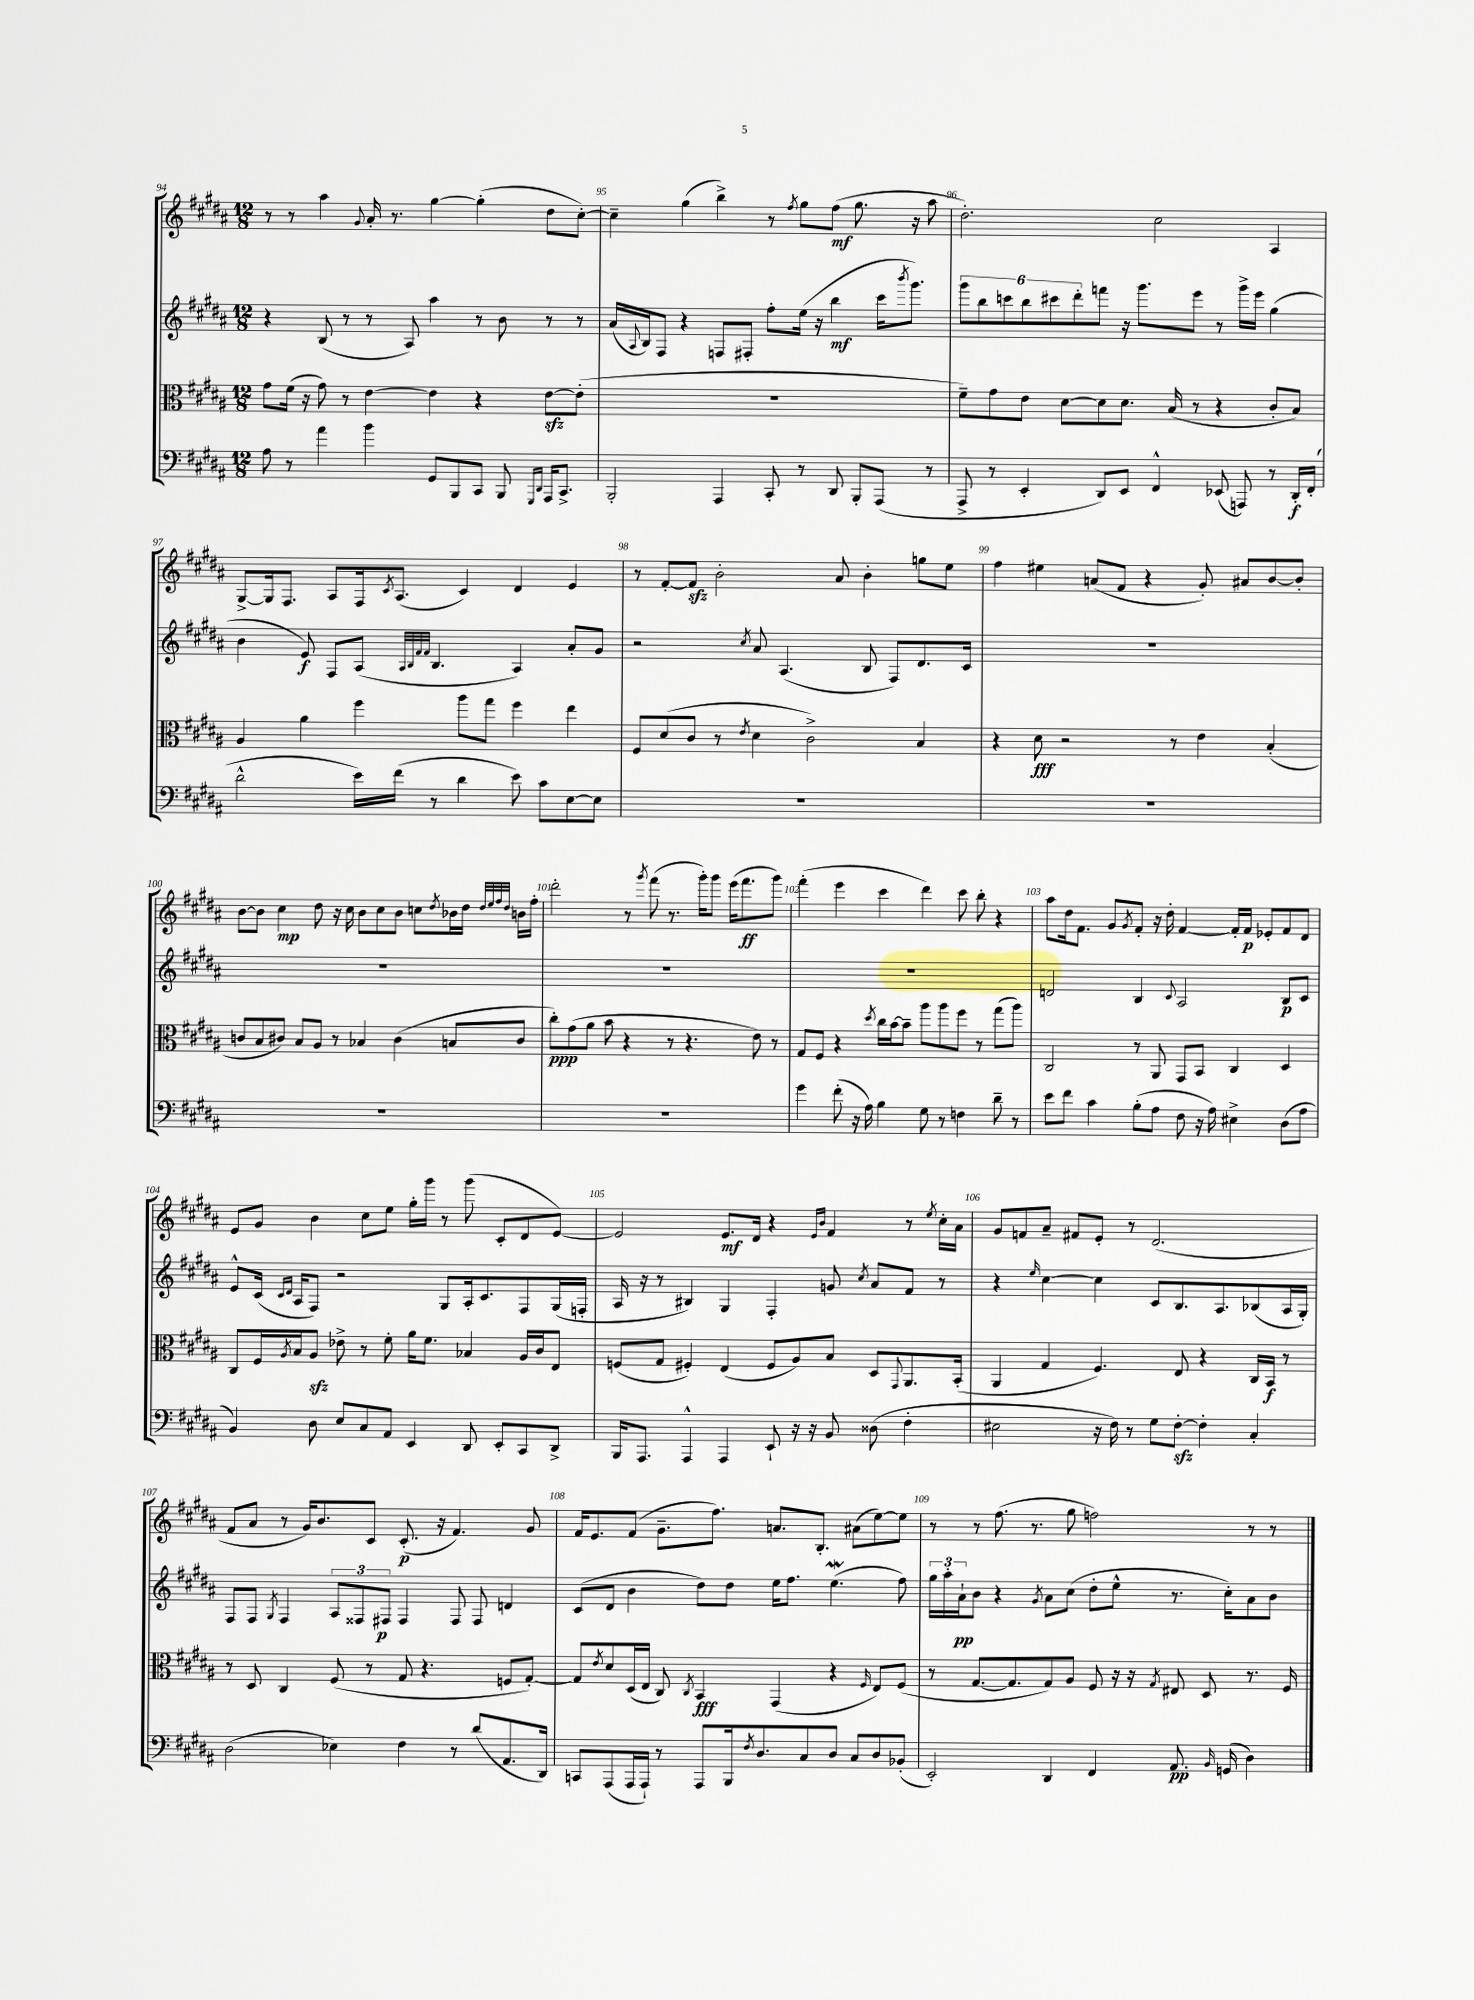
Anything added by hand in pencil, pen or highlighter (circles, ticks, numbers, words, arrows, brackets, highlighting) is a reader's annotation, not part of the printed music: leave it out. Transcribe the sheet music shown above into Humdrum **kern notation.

**kern	**kern	**kern	**kern
*staff4	*staff3	*staff2	*staff1
*clefF4	*clefC3	*clefG2	*clefG2
*k[f#c#g#d#a#]	*k[f#c#g#d#a#]	*k[f#c#g#d#a#]	*k[f#c#g#d#a#]
*M12/8	*M12/8	*M12/8	*M12/8
8A#	8g#	4r	8r
8r	(16f#	.	8r
.	16r	.	.
4a#	8g#)	(8B	4aa#
.	8r	8r	.
.	.	.	8qqg#
4b	[4e	8r	16a#'
.	.	.	8.r
.	.	8A#)	.
8GG#	4e]	4aa#	[4gg#
8BBB	.	.	.
8CC#	4r	8r	(4gg#']
8BBB	.	8b	.
16qqGGG#	.	.	.
16qqDD#	.	.	.
16AAA#	[8e	8r	8dd#
8.CC#^	.	.	.
.	(8e']	8r	[8cc#')
=	=	=	=
2BBB'	1.r	(16a#	4cc#~]
.	.	8qqA#	.
.	.	16B)	.
.	.	8F#	.
.	.	4r	(4gg#
4AAA#	.	8F	4bb^)
.	.	8F#'	.
8CC#'	.	8ff#'	8r
.	.	.	8qff#
8r	.	(16ee	8gg#
.	.	16r	.
8DD#	.	4bb	(8ff#
8BBB'	.	.	8.gg#
(8AAA#	.	16ccc#	.
.	.	8qbbb	.
.	.	8.ggg#)	16r
8r	.	.	8aa#
=	=	=	=
8AAA#^	8f#~)	12ggg#	2.dd#')
.	.	12bb	.
8r	8g#	.	.
.	.	12ccc	.
4EE'	8e	12bb	.
.	.	12ccc#	.
.	[8d#	.	.
.	.	12ddd#'	.
8DD#)	8d#]	8fff	.
8EE	8.d#	16r	.
.	.	8.ggg#	.
4FF#^^	.	.	2cc#
.	(16B	.	.
.	8r	8eee	.
(8EE-	4r	8r	.
8AAA)	.	16ggg#^	.
.	.	16eee	.
8r	8c#'	(4gg#	4A#
16DD#'	8B)	.	.
(16FF#'	.	.	.
=	=	=	=
2d#^^	4A#	4b	[8G#^
.	.	.	16G#]
.	.	.	8.F#
.	4a#	8e)	.
.	.	8F#	8A#
16e)	4ff#	(8A#	16F#
.	.	.	8qc#
(16f#	.	.	(8.A#
.	.	32qqA#	.
.	.	32qqB	.
.	.	32qqf#	.
.	.	32qqf#	.
8r	.	4.B	.
4d#	8aa#	.	4c#)
.	8gg#	.	.
8e)	4ff#	4A#)	4d#
8c#	.	.	.
[8E	4ee	8a#'	4e
8E]	.	8g#	.
=	=	=	=
1.r	8F#	2r	8r
.	(8d#	.	[8f#'
.	8c#	.	8f#]
.	8r	.	2b'
.	8qe	8qcc#	.
.	4d#	8a#	.
.	.	(4.A#	.
.	2c#^)	.	.
.	.	.	8a#
.	.	8B	4b'
.	.	8F#)	.
.	4B	8.d#	8gg
.	.	.	8ee
.	.	16c#	.
=	=	=	=
1.r	4r	1.r	4ff#
.	8d#	.	4ee#
.	2r	.	.
.	.	.	(8a
.	.	.	8f#
.	.	.	4r
.	8r	.	.
.	4e	.	8g#')
.	.	.	8a#
.	(4B'	.	[8b
.	.	.	8b']
=	=	=	=
1.r	8c	1.r	[8b
.	8B	.	8b]
.	8c#)	.	4cc#
.	8B	.	.
.	8A#	.	8dd#
.	8r	.	16r
.	.	.	16cc#
.	4B-	.	8b
.	.	.	8cc#
.	(4c#	.	8b
.	.	.	8cc
.	.	.	8qdd#
.	8B	.	16b-
.	.	.	16dd#
.	.	.	32qqdd#
.	.	.	32qqee
.	.	.	32qqff#
.	.	.	32qqdd#
.	8c#	.	16b
.	.	.	16ff#'
=	=	=	=
1.r	8cc#')	1.r	2ddd#'
.	(8g#	.	.
.	8a#	.	.
.	8b	.	.
.	4r	.	8r
.	.	.	8qggg#
.	.	.	(8fff#
.	8r	.	8.r
.	4.r	.	.
.	.	.	16ggg#')
.	.	.	8ggg#
.	.	.	(16eee
.	.	.	8.fff#
.	8e)	.	.
.	8r	.	8ggg#)
=	=	=	=
4g#	8G#	1.r	(4fff#'
.	8F#	.	.
(8f#'	4r	.	4eee
16r	.	.	.
16A#)	.	.	.
.	8qdd#	.	.
4B	16cc#	.	4ccc#
.	[16b	.	.
.	8b~]	.	.
8G#	8aa#	.	4ddd#)
8r	8aa#	.	.
4F	8ff#	.	8ccc#
.	8r	.	8bb'
8d#~	(8gg#	.	4r
8r	8aa#)	.	.
=	=	=	=
8e	2C#	2d	8aa#
8f#	.	.	16dd#
.	.	.	8.f#
4c#	.	.	.
.	.	.	8g#
.	.	.	8qg#
(8B'	8r	4B	8f#'
8A#	8AA#	.	16r
.	.	.	16dd#'
.	.	8qqc#	.
8F#	8GG#	2A#	[4f#
16r	8BB	.	.
16A#)	.	.	.
4E#^	4C#	.	16f#']
.	.	.	16f#
.	.	.	8e-'
(8D#	4D#	8B	8f#
8A#	.	8c#	8d#
=	=	=	=
4BB)	8C#	8e^^	8e
.	16F#	(16c#	8g#
.	.	16qqc#	.
.	8qA#	16qqd#	.
.	16B	16A#	.
8D#	8A#	8F#)	4b
8E	8e-^	2r	.
8C#	8r	.	8cc#
8AA#	8f#'	.	8ee
4EE	16a#	.	16gg#'
.	8.f#	.	16ggg#
.	.	8G#	8r
8DD#	4B-	16A#'	(8ggg#
.	.	8.c#	.
8EE'	.	.	8c#'
8CC#	16A#	8F#	8d#
.	16c#	.	.
8DD#^	8E	(16G#	[8e)
.	.	16F'	.
=	=	=	=
16BBB	(8F	16A#	2e]
8.AAA#	.	16r	.
.	8G#	8r	.
4AAA#^^	4F#')	4B#)	.
4AAA#	(4E	4G#	8.e
.	.	.	16d#
8EE`	8F#	4F#'	4r
16r	8A#)	.	.
16r	.	.	.
.	.	.	16qqe
.	.	.	16qqb
8BB	8B	8g	4f#
.	.	8qcc#	.
(8D##	8D#	8a#	.
.	8qqGG#	.	.
4F#'	8.AA#	8f#	8r
.	.	.	8qee
.	.	8r	16cc#'
.	(16BB'	.	16a#
=	=	=	=
2E#	4AA#	4r	8g#
.	.	.	8f
.	.	16qqee	.
.	4G#	[4cc#	8a#~
.	.	.	8f#
16r	4.F#)	4cc#]	8e'
16F#)	.	.	.
8r	.	.	8r
8G#	.	8c#	(2.d#
[8F#'	8E	8.B	.
4F#']	4r	.	.
.	.	8.A#	.
4C#'	16C#	(8B-	.
.	16BB	.	.
.	8r	16A#	.
.	.	16G#')	.
=	=	=	=
(2D#	8r	8F#	8f#
.	8D#	8F#	8a#
.	.	8qG#	.
.	4C#	4F#	8r
.	.	.	16g#)
.	.	.	8.b
4E-)	(8F#	12A#	.
.	.	12F##	.
.	8r	.	8c#
.	.	12F#	.
4F#	8G#	4F#	(8.c#'
.	4.r	.	.
.	.	.	16r
8r	.	8F#	4.f#)
(8d#	.	8F#	.
8.AA#	8F	4d	.
.	[8G#')	.	8g#
16DD#)	.	.	.
=	=	=	=
8CC	8G#]	(8c#	16f#
.	.	.	8.e
.	8qe	.	.
(8AAA#	8d#	8d#	.
16AAA#	(16D#	4b	(8f#
16AAA#`)	16E	.	.
8r	8C#)	.	8.g#~
.	8qC#	.	.
8AAA#	4BB	8dd#)	.
.	.	.	8.ff#)
16BBB	.	8dd#	.
8qF#	.	.	.
8.D#	.	.	.
.	(4GG#	16ee	8.a
.	.	8.ff#	.
8C#	.	.	.
.	.	.	8.B'
8D#	4r	(4.ee	.
8C#	.	.	(8a#
.	16qqF#	.	.
8D#	8E)	.	[8ee)
(8BB-'	(8F#	8ff#)	8ee]
=	=	=	=
2EE')	8r	24gg#	8r
.	.	24aa#'	.
.	.	24a#`	.
.	[8.G#	8b	8r
.	.	4r	(8.ff#
.	8.G#]	.	.
.	.	.	8.r
.	.	8qg#	.
4DD#	8G#)	8a#	.
.	8A#	(8cc#	8gg#
4FF#	8F#	8dd#'	2ff)
.	16r	8ee^^	.
.	16r	.	.
.	8qG#	.	.
8.AA#	8E#	8.r	.
.	8D#	.	.
16qqBB	.	.	.
(16GG	.	16cc#')	.
4D#)	8.r	8a#	8r
.	.	8b	8r
.	16F#	.	.
==	==	==	==
*-	*-	*-	*-
